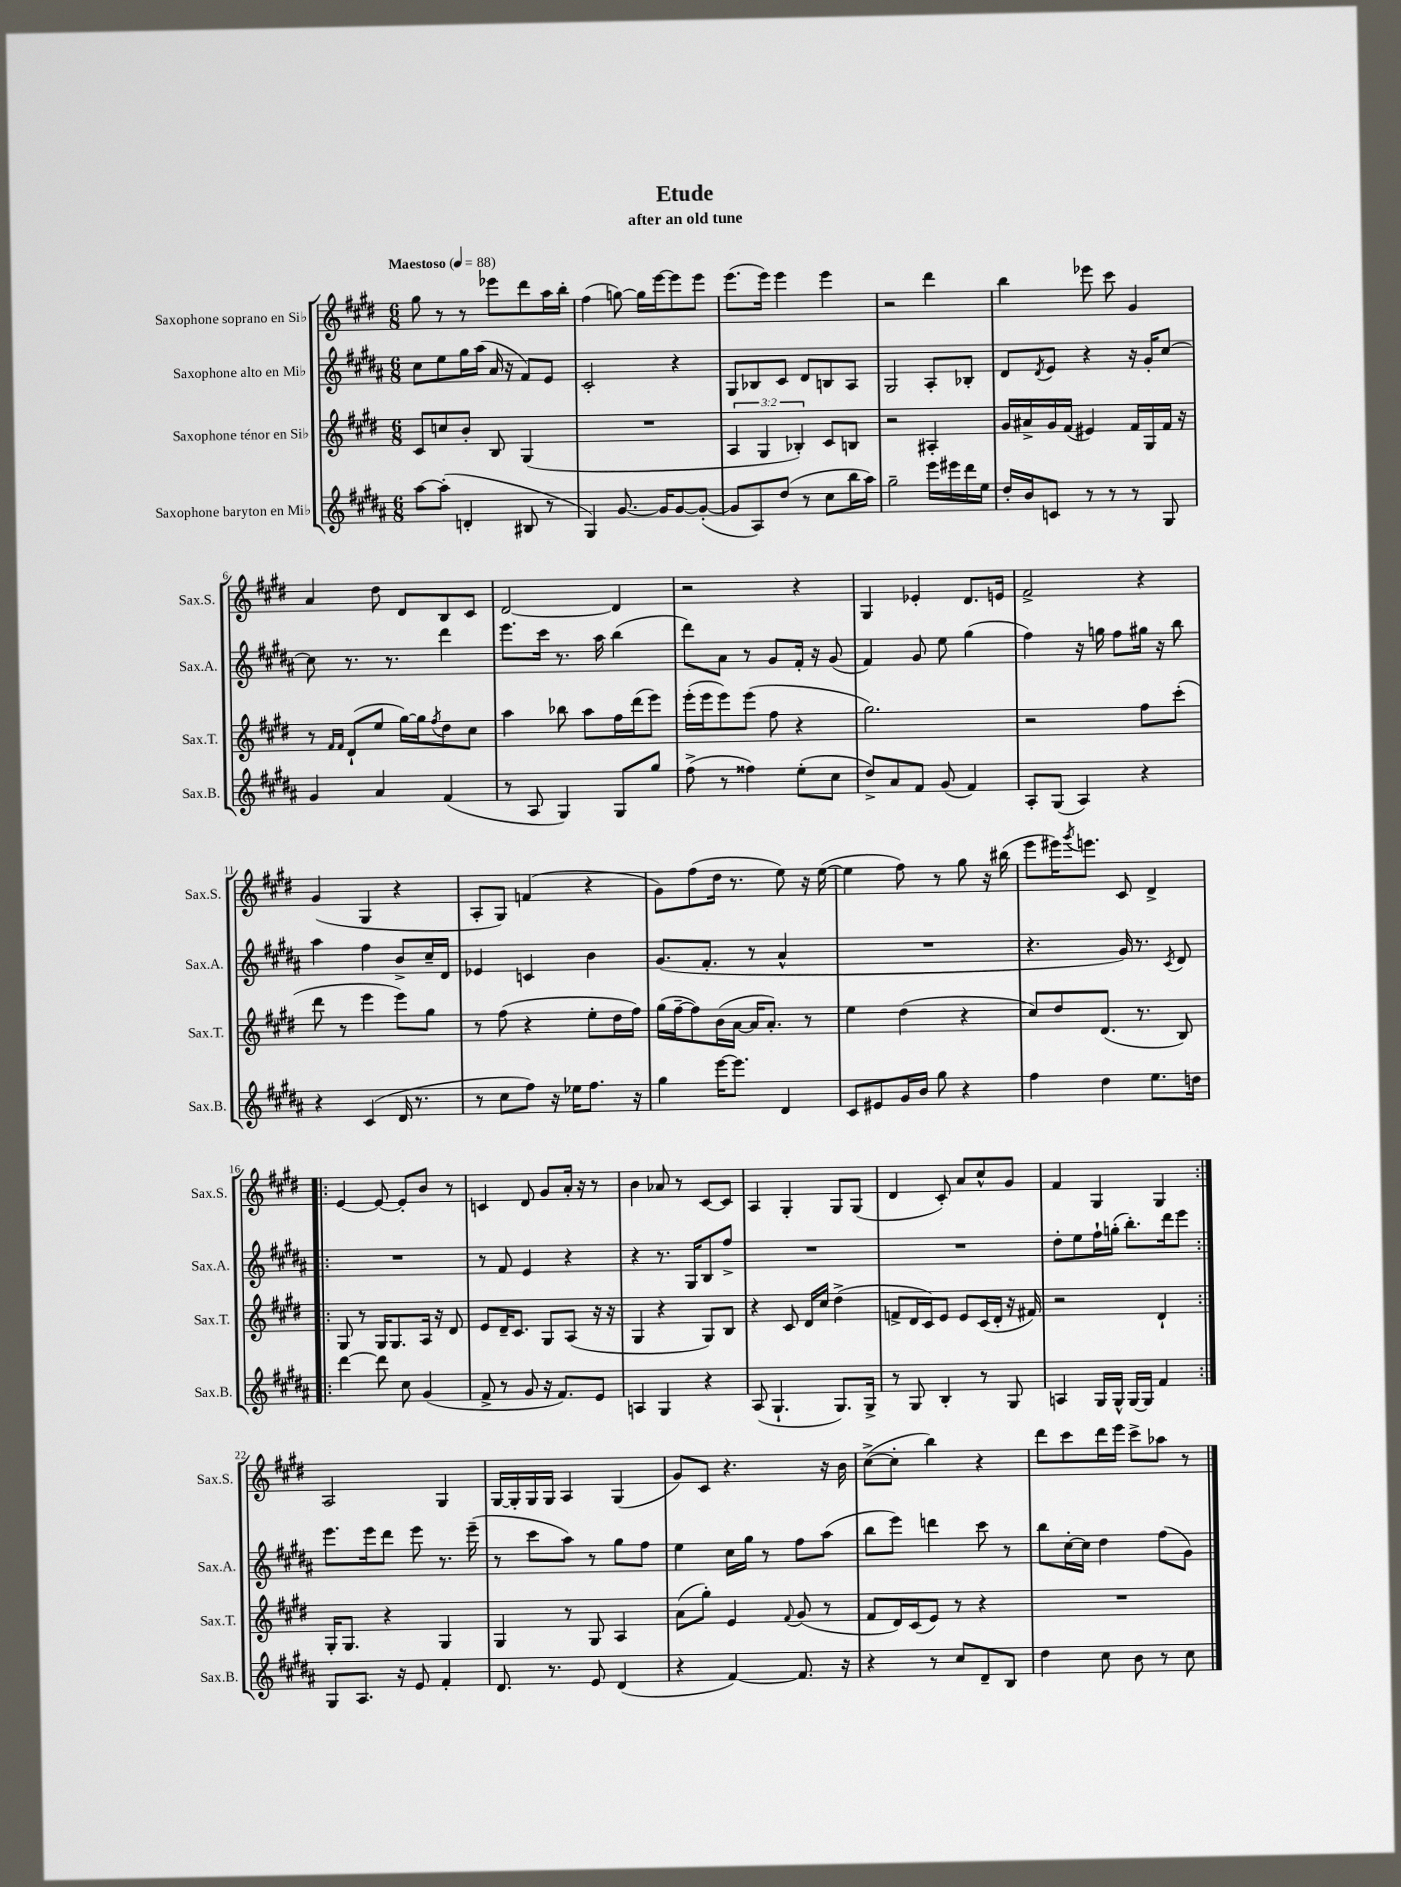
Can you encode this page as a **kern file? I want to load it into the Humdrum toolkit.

**kern	**kern	**kern	**kern
*part4	*part3	*part2	*part1
*staff4	*staff3	*staff2	*staff1
*I"Saxophone baryton en Mi♭	*I"Saxophone ténor en Si♭	*I"Saxophone alto en Mi♭	*I"Saxophone soprano en Si♭
*I'Sax.B.	*I'Sax.T.	*I'Sax.A.	*I'Sax.S.
*clefG2	*clefG2	*clefG2	*clefG2
*k[f#c#g#d#a#]	*k[f#c#g#d#]	*k[f#c#g#d#a#]	*k[f#c#g#d#]
*M6/8	*M6/8	*M6/8	*M6/8
*MM88	*MM88	*MM88	*MM88
=1	=1	=1	=1
!	!	!	!LO:TX:a:B:t=Maestoso
[8aa#\L	8c#/L	8cc#\L	8gg#\
(8aa#'\J]	8ccn/	8ee\	8r
4dn'/	8b'/J	16gg#\L	8r
.	.	(16aa#\JJ	.
.	8B/	16a#/	8eee-X\L
.	.	16r	.
8B#X/	(4G#/	8f#/L)	8ddd#\
8r	.	8e/J	16aa\L
.	.	.	16bb'\JJ
=2	=2	=2	=2
4G#/)	2.r	2c#'/	(4ff#\
[8.g#/	.	.	[8ggn\)
.	.	.	16gg\LL]
16g#/KL]	.	.	[16eee\J
[8g#/	.	4r	8eee\]
(8g#'/J_	.	.	8eee\J
=3	=3	=3	=3
8g#/L]	6A/	8G#/L	(8.eee\L
8A#/)	.	8B-X/	.
.	6G#/	.	.
.	.	.	16eee\Jk)
(8dd#/J	.	8c#/J	4eee\
.	6B-X'/)	.	.
8r	.	8d#/L	.
8cc#\L	8c#/L	8Bn/	4eee\
16bb\L	8Bn/J	8A#/J	.
16aa#\JJ)	.	.	.
=4	=4	=4	=4
2gg#~\	2r	2G#/	2r
16eee\LL	4A#X'/	8A#'/L	4ddd#\
16eee#X\	.	.	.
16ddd#\	.	8B-X'/J	.
16ee\JJ	.	.	.
=5	=5	=5	=5
16dd#'/LL	16g#/LL	8d#/L	4bb\
16b/J	16a#X^/	.	.
.	.	8qd#/	.
8cn/J	16g#/	8e/J	.
.	(16f#/JJ	.	.
8r	4e#X/)	4r	8eee-X\
8r	.	.	8ccc#\
8r	16f#/LL	16r	4g#/
.	16G#/	16g#'/KL	.
8G#/	16f#/JJ	[8cc#/J	.
.	16r	.	.
!!LO:LB:g=z
=6	=6	=6	=6
4g#/	8r	8cc#\]	4a/
.	16qqf#/LL	.	.
.	16qqf#/JJ	.	.
.	(8d#`/L	8.r	.
4a#/	8ee/J	.	8dd#\
.	.	8.r	.
.	[16gg#\LL)	.	8d#/L
.	16gg#\J]	.	.
.	8qff#/	.	.
(4f#/	8dd#\	4ddd#\	8B/
.	8cc#\J	.	8c#/J
=7	=7	=7	=7
8r	4aa\	8.eee\L	[2d#/
8A#/	.	.	.
.	.	16ccc#\Jk	.
4G#/)	8bb-X\	8.r	.
.	8aa\L	.	.
.	.	16aa#\	.
8G#/L	16ff#\L	(4bb\	4d#/]
.	(16ddd#\J	.	.
8gg#/J	8eee\J)	.	.
=8	=8	=8	=8
(8ff#^\	(16eee'\LL	8ddd#\L)	2r
.	16eee\J	.	.
8r	8eee\)	8a#\J	.
4ff##X\)	(8eee\J	8r	.
.	8ff#\	8g#/L	.
(8ee'\L	4r	16f#'/Jk	4r
.	.	16r	.
8cc#\J	.	(8g#/	.
=9	=9	=9	=9
8dd#^/L)	2.gg#\)	4f#/)	4G#/
8a#/	.	.	.
8f#/J	.	8g#/	4e-X'/
(8g#/	.	8ee\	.
4f#/)	.	(4gg#\	8.d#/L
.	.	.	16en/Jk
=10	=10	=10	=10
8A#'/L	2r	4ff#\)	2f#^/
(8G#/J	.	.	.
4A#/)	.	16r	.
.	.	16ggn\	.
.	.	8ff#\L	.
4r	8ff#\L	16gg#X\Jk	4r
.	.	16r	.
.	(8ccc#'\J	8bb\	.
!!LO:LB:g=z
=11	=11	=11	=11
4r	8ddd#\	4aa#\	(4g#/
.	8r	.	.
(4c#/	4eee\	4ff#\	4G#/
16d#/	8eee\L)	8b^/L	4r
8.r	.	.	.
.	8gg#\J	16cc#~/L	.
.	.	16d#/JJ	.
=12	=12	=12	=12
8r	8r	4e-X/	8A'/L
8cc#\L	(8ff#\	.	8G#/J)
8ff#\J)	4r	4cn/	(4fn/
16r	.	.	.
16ee-X\KL	.	.	.
8.ff#\J	8ee'\L	4b\	4r
.	16dd#\L	.	.
16r	16ff#\JJ)	.	.
=13	=13	=13	=13
4gg#\	(16gg#\LL	(8.g#/L	8g#\L)
.	[16ff#~\J	.	.
.	8ff#\])	.	(8ff#\
.	.	8.f#'/J	.
[16eee\KL	(16b\L	.	16dd#\Jk
8.eee\J]	[16a\JJ	.	8.r
.	16a/KL]	8r	.
.	8.a'/J)	.	.
4d#/	.	4a#^^/	8ee\)
.	8r	.	16r
.	.	.	([16ee\
=14	=14	=14	=14
8c#/L	4ee\	2.r	4ee\]
8e#X/	.	.	.
16g#/L	(4dd#\	.	8ff#\)
16b/JJ	.	.	.
8gg#\	.	.	8r
4r	4r	.	8gg#\
.	.	.	16r
.	.	.	(16bb#X\
=15	=15	=15	=15
4ff#\	8cc#/L)	4.r	8eee\L
.	8dd#/	.	16eee#X\K)
.	.	.	8qggg#/
.	.	.	8.eeen\J
4dd#\	(8.d#/J	.	.
.	.	16g#/)	8c#/
.	8.r	8.r	.
8.ee\L	.	.	4d#^/
.	.	8qc#/	.
.	8B/)	8d#/	.
16ddn\Jk	.	.	.
!!LO:LB:g=z
=16!|:	=16!|:	=16!|:	=16!|:
[4ddd#\	8G#/	2.r	[4e/
.	8r	.	.
8ddd#\]	16G#/KL	.	8e/_
.	8.G#/	.	.
8cc#\	.	.	8e'/L]
(4g#/	16A/Jk	.	8b/J
.	16r	.	.
.	8d#/	.	8r
=17	=17	=17	=17
8f#^/	8e/L	8r	4cn/
8r	16d#~/K	8f#/	.
.	8.c#/J	.	.
8g#/	.	4e/	8d#/
16r	8G#/L	.	8g#/L
8.f#/L)	.	.	.
.	(8A/J	4r	16a'/Jk
.	.	.	16r
8e/J	16r	.	8r
.	16r	.	.
=18	=18	=18	=18
4An/	4G#/	4r	4b\
4G#/	4r	8.r	8a-X/
.	.	.	8r
.	.	16G#/KL	.
4r	8G#/L)	8B/	[8c#/L
.	8B/J	8ff#^/J	8c#/J]
=19	=19	=19	=19
(8A#/	4r	2.r	4A/
4.G#`/	.	.	.
.	8c#/	.	4G#'/
.	16d#/LL	.	.
.	16cc#/JJ	.	.
8.G#/L)	(4dd#^\	.	8G#/L
.	.	.	(8G#/J
16G#^/Jk	.	.	.
=20	=20	=20	=20
8r	8fn^/L	2.r	4d#/
8G#/	16d#/L	.	.
.	16c#/J)	.	.
4B'/	8e/J	.	8c#'/)
.	8e/L	.	8a/L
8r	(16c#/L	.	8cc#^^/
.	16d#'/JJ	.	.
8G#/	16r	.	8g#/J
.	16f#X/)	.	.
=21	=21	=21	=21
4An/	2r	8dd#'\L	4f#/
.	.	8ee\	.
16G#/LL	.	16ff#`\L	4G#/
16G#^^/JJ	.	(16ggn'\JJ	.
[16G#/LL	.	8.bb'\L)	.
16G#/JJ]	.	.	.
4f#/	4d#`/	.	4G#/
.	.	16ddd#\k	.
.	.	8eee\J	.
!!LO:LB:g=z
=22:|!	=22:|!	=22:|!	=22:|!
8G#/L	16G#'/KL	8.eee\L	2A/
.	8.G#/J	.	.
8.A#/J	.	.	.
.	.	16eee\k	.
.	4r	8ddd#\J	.
16r	.	.	.
8e/	.	8eee\	.
4f#'/	4G#/	8.r	4G#/
.	.	(16eee~\	.
=23	=23	=23	=23
8.d#/	4G#/	8r	[16G#/LL
.	.	.	16G#'/]
.	.	8ccc#\L	16G#/
8.r	.	.	16G#/JJ
.	8r	8aa#\J)	4A/
8e/	8G#/	8r	.
(4d#/	4A/	8gg#\L	(4G#/
.	.	8ff#\J	.
=24	=24	=24	=24
4r	(8a\L	4ee\	8g#/L)
.	8gg#'\J)	.	8c#/J
[4f#/)	4e/	16cc#\LL	4.r
.	.	16gg#\JJ	.
.	.	8r	.
.	8qqf#/	.	.
8.f#/]	(8g#/	8ff#\L	.
.	8r	(8aa#\J	16r
16r	.	.	16b\
=25	=25	=25	=25
4r	8f#/L	8bb\L	([8cc#^\L
.	16d#/L)	8eee\J)	8cc#'\J]
.	(16c#/J	.	.
8r	8e/J)	4dddn\	4bb\)
8cc#/L	8r	.	.
8d#~/	4r	8ccc#\	4r
8B/J	.	8r	.
=26	=26	=26	=26
4dd#\	2.r	8bb\L	8ddd#\L
.	.	[16cc#'\L	8ccc#\
.	.	16cc#\JJ]	.
8cc#\	.	4dd#\	16ddd#\L
.	.	.	16eee\JJ
8b\	.	.	8ccc#^\L
8r	.	(8ff#\L	8aa-X\J
8cc#\	.	8g#\J)	8r
==	==	==	==
*-	*-	*-	*-
